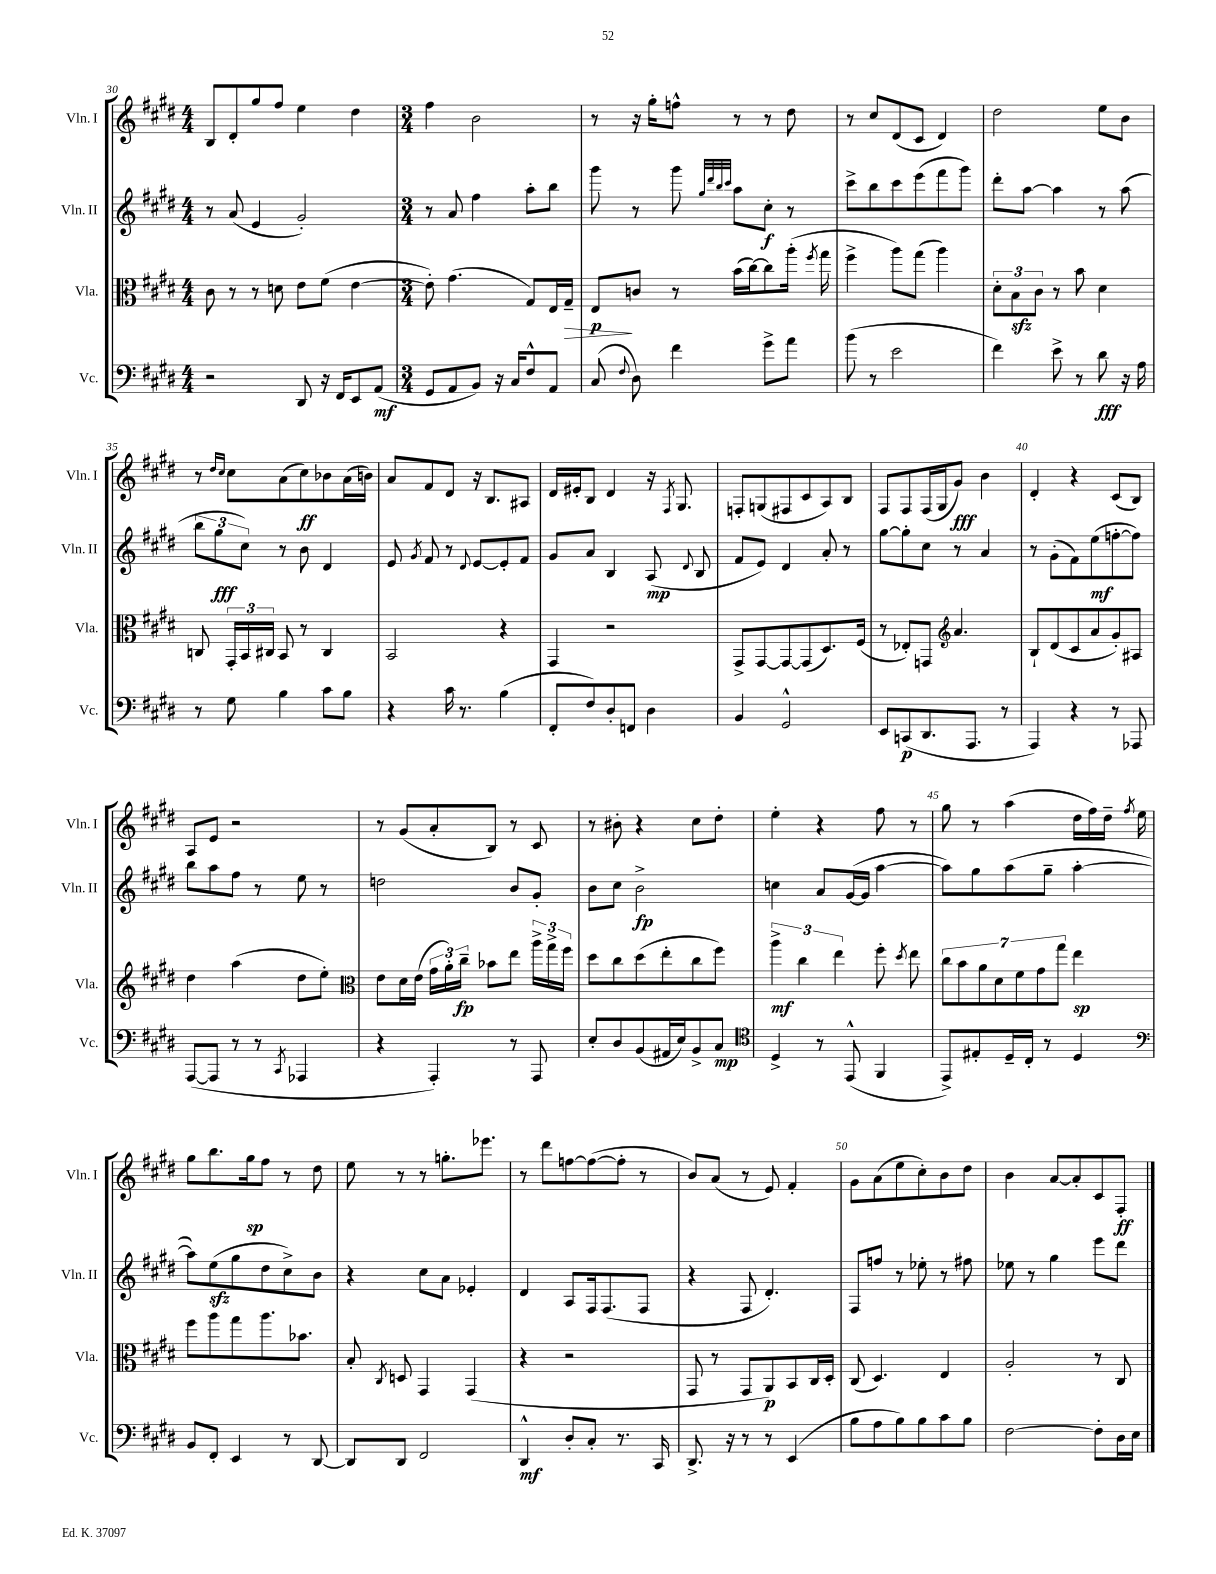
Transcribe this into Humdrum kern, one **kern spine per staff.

**kern	**dynam	**kern	**dynam	**kern	**dynam	**kern	**dynam
*part4	*part4	*part3	*part3	*part2	*part2	*part1	*part1
*staff4	*staff4	*staff3	*staff3	*staff2	*staff2	*staff1	*staff1
*I"Vc.	*	*I"Vla.	*	*I"Vln. II	*	*I"Vln. I	*
*I'Vc.	*	*I'Vla.	*	*I'Vln. II	*	*I'Vln. I	*
*clefF4	*	*clefC3	*	*clefG2	*	*clefG2	*
*k[f#c#g#d#]	*	*k[f#c#g#d#]	*	*k[f#c#g#d#]	*	*k[f#c#g#d#]	*
*M4/4	*	*M4/4	*	*M4/4	*	*M4/4	*
=30	=30	=30	=30	=30	=30	=30	=30
2r	.	8c#\	.	8r	.	8B/L	.
.	.	8r	.	(8a/	.	8d#'/	.
.	.	8r	.	4e/	.	8gg#/	.
.	.	8dn\	.	.	.	8ff#/J	.
8DD#/	.	8e\L	.	2g#'/)	.	4ee\	.
16r	.	(8f#\J	.	.	.	.	.
16FF#/KL	.	.	.	.	.	.	.
8EE/	.	[4e\	.	.	.	4dd#\	.
(8AA/J	mf	.	.	.	.	.	.
=31	=31	=31	=31	=31	=31	=31	=31
*M3/4	*	*M3/4	*	*M3/4	*	*M3/4	*
8GG#/L	.	8e'\])	.	8r	.	4ff#\	.
8AA/	.	(4.g#\	.	8a/	.	.	.
8BB/J)	.	.	.	4ff#\	.	2b\	.
16r	.	.	.	.	.	.	.
16C#/KL	.	.	.	.	.	.	.
8F#^^/	.	8G#/L)	.	8aa'\L	.	.	.
8AA/J	.	16E/L	.	8bb\J	.	.	.
!	!	!	!LO:HP:b	!	!	!	!
.	.	16G#~/JJ	>	.	.	.	.
=32	=32	=32	=32	=32	=32	=32	=32
(8C#/	.	8E/L	p	8ggg#\	.	8r	.
8qqF#/	.	.	.	.	.	.	.
8D#\)	.	8cn/J	]	8r	.	16r	.
.	.	.	.	.	.	16gg#'\KL	.
4f#\	.	8r	.	8ggg#\	.	8ffn^^\J	.
.	.	.	.	32qqgg#/LLL	.	.	.
.	.	.	.	32qqddd#/	.	.	.
.	.	.	.	32qqbb/	.	.	.
.	.	.	.	32qqccc#/JJJ	.	.	.
.	.	(16b\LL	.	8aa\L	.	8r	.
.	.	[16cc#\J)	.	.	.	.	.
8g#^\L	.	8cc#\]	.	8cc#'\J	f	8r	.
8a\J	.	(16aa'\Jk	.	8r	.	8dd#\	.
.	.	8qff#/	.	.	.	.	.
.	.	16gg#\	.	.	.	.	.
=33	=33	=33	=33	=33	=33	=33	=33
(8b\	.	4ff#^\	.	8ccc#^\L	.	8r	.
8r	.	.	.	8bb\	.	8cc#/L	.
2e\	.	8aa\L)	.	8ccc#\	.	(8d#/	.
.	.	(8gg#\J	.	(8eee\	.	8c#/J	.
.	.	4aa\)	.	8fff#\	.	4d#/)	.
.	.	.	.	8ggg#\J)	.	.	.
=34	=34	=34	=34	=34	=34	=34	=34
4f#\)	.	12d#'\L	.	8ddd#'\L	.	2dd#\	.
.	.	12Bzz\	.	.	.	.	.
.	.	.	.	[8aa\J	.	.	.
.	.	12c#\J	.	.	.	.	.
8e^\	.	8r	.	4aa\]	.	.	.
8r	.	8b\	.	.	.	.	.
8d#\	fff	4d#\	.	8r	.	8ee\L	.
16r	.	.	.	(8aa\	.	8b\J	.
16A\	.	.	.	.	.	.	.
!!LO:LB:g=z
=35	=35	=35	=35	=35	=35	=35	=35
8r	.	8Cn/	.	12bb\L	.	8r	.
.	.	.	.	12gg#\	fff	.	.
.	.	.	.	.	.	16qqdd#/LL	.
.	.	.	.	.	.	16qqcc#/JJ	.
8G#\	.	24GG#'/LL	.	.	.	8cc#\L	.
.	.	24BB/	.	12cc#\J)	.	.	.
.	.	24C#X/JJ	.	.	.	.	.
4B\	.	8BB/	.	8r	.	(8a\	.
.	.	8r	.	8b\	.	8cc#\)	ff
8c#\L	.	4C#/	.	4d#/	.	8b-X\	.
8B\J	.	.	.	.	.	(16a\L	.
.	.	.	.	.	.	16bn\JJ)	.
=36	=36	=36	=36	=36	=36	=36	=36
4r	.	2BB/	.	8e/	.	8a/L	.
.	.	.	.	8qg#/	.	.	.
.	.	.	.	8f#/	.	8f#/	.
16c#\	.	.	.	8r	.	8d#/J	.
8.r	.	.	.	.	.	.	.
.	.	.	.	8qqd#/	.	.	.
.	.	.	.	[8e/L	.	16r	.
.	.	.	.	.	.	8.B/L	.
(4B\	.	4r	.	8e'/]	.	.	.
.	.	.	.	8f#/J	.	8A#X/J	.
=37	=37	=37	=37	=37	=37	=37	=37
8FF#'/L	.	4GG#/	.	8g#/L	.	16d#/LL	.
.	.	.	.	.	.	16e#X'/J	.
8F#/)	.	.	.	8a/J	.	8B/J	.
8D#'/	.	2r	.	4B/	.	4d#/	.
8FFn/J	.	.	.	.	.	.	.
4D#\	.	.	.	(8A/	mp	16r	.
.	.	.	.	.	.	8qF#/	.
.	.	.	.	.	.	8.G#/	.
.	.	.	.	8qqd#/	.	.	.
.	.	.	.	8B/	.	.	.
=38	=38	=38	=38	=38	=38	=38	=38
4BB/	.	8GG#^/L	.	8f#/L	.	8Fn'/L	.
.	.	[8GG#/	.	8e/J)	.	(8Gn/	.
2GG#^^/	.	8GG#/_	.	4d#/	.	8F#X/	.
.	.	(8GG#/]	.	.	.	8c#/	.
.	.	8.D#/)	.	8a'/	.	8A/)	.
.	.	.	.	8r	.	8B/J	.
.	.	(16F#/Jk	.	.	.	.	.
=39	=39	=39	=39	=39	=39	=39	=39
8EE/L	.	8r	.	[8gg#\L	.	8F#/L	.
(8CCn/	p	8E-X'/L)	.	8gg#'\]	.	8F#/	.
8.DD#/	.	8GGn/J	.	8cc#\J	.	(16F#/L	.
.	.	.	.	.	.	16G#/J	.
*	*	*clefG2	*	*	*	*	*
.	.	4.a/	.	8r	.	8g#/J)	fff
8.AAA/J	.	.	.	.	.	.	.
.	.	.	.	4a/	.	4b\	.
8r	.	.	.	.	.	.	.
=40	=40	=40	=40	=40	=40	=40	=40
4AAA/)	.	8B`/L	.	8r	.	4d#'/	.
.	.	(8d#/	.	(8g#'\L	.	.	.
4r	.	8c#/	.	8f#\)	.	4r	.
.	.	8a/	.	(8ee\	mf	.	.
8r	.	8g#'/)	.	[8ffn'\	.	(8c#/L	.
8AAA-X/	.	8A#X/J	.	8ff\J])	.	8B/J)	.
!!LO:LB:g=z
=41	=41	=41	=41	=41	=41	=41	=41
([8AAA/L	.	4dd#\	.	8bb\L	.	8A/L	.
8AAA/J]	.	.	.	8aa\	.	8e/J	.
8r	.	(4aa\	.	8ff#\J	.	2r	.
8r	.	.	.	8r	.	.	.
8qCC#/	.	.	.	.	.	.	.
4AAA-X/	.	8dd#\L	.	8ee\	.	.	.
.	.	8ee'\J)	.	8r	.	.	.
=42	=42	=42	=42	=42	=42	=42	=42
*	*	*clefC3	*	*	*	*	*
4r	.	8e\L	.	2ddn\	.	8r	.
.	.	16d#\L	.	.	.	(8g#/L	.
.	.	(16e\JJ	.	.	.	.	.
4AAA'/)	.	24g#\LL	.	.	.	8a'/	.
.	.	24a'\)	.	.	.	.	.
.	.	24cc#~\JJ	fp	.	.	.	.
.	.	8b-X\L	.	.	.	8B/J)	.
8r	.	8ee\J	.	8b/L	.	8r	.
8AAA/	.	24aa^\LL	.	8g#'/J	.	8c#/	.
.	.	24gg#^\	.	.	.	.	.
.	.	24ff#\JJ	.	.	.	.	.
=43	=43	=43	=43	=43	=43	=43	=43
8E'/L	.	8dd#\L	.	8b\L	.	8r	.
8D#/	.	8cc#\	.	8cc#\J	.	8b#X'\	.
(8BB/	.	(8dd#\	.	2b^\	fp	4r	.
16AA#X/L	.	8ee'\	.	.	.	.	.
16E/J)	.	.	.	.	.	.	.
8BB^/	.	8cc#\	.	.	.	8cc#\L	.
8C#/J	mp	8ff#\J)	.	.	.	8dd#'\J	.
=44	=44	=44	=44	=44	=44	=44	=44
*clefC4	*	*	*	*	*	*	*
4D#^/	.	6aa^\	mf	4ccn\	.	4ee'\	.
.	.	6cc#\	.	.	.	.	.
8r	.	.	.	8a/L	.	4r	.
.	.	6ee\	.	.	.	.	.
(8EE^^/	.	.	.	([16g#/L	.	.	.
.	.	.	.	16g#/JJ]	.	.	.
4FF#/	.	8ff#'\	.	[4aa\	.	8ff#\	.
.	.	8qdd#/	.	.	.	.	.
.	.	8ee\	.	.	.	8r	.
=45	=45	=45	=45	=45	=45	=45	=45
8EE^/L)	.	14cc#\L	.	8aa\L])	.	8gg#\	.
.	.	14b\	.	.	.	.	.
8E#X'/	.	.	.	8gg#\	.	8r	.
.	.	14a\	.	.	.	.	.
.	.	14d#\	.	.	.	.	.
16D#~/L	.	.	.	(8aa\	.	(4aa\	.
.	.	14f#\	.	.	.	.	.
16C#'/JJ	.	.	.	.	.	.	.
.	.	14g#\	.	.	.	.	.
8r	.	.	.	8gg#~\J	.	.	.
.	.	14gg#\J	.	.	.	.	.
4D#/	.	4ee\	sp	[4aa'\	.	16dd#\LL	.
.	.	.	.	.	.	16ff#\)	.
.	.	.	.	.	.	16dd#~\JJ	.
.	.	.	.	.	.	8qff#/	.
.	.	.	.	.	.	16ee\	.
!!LO:LB:g=z
=46	=46	=46	=46	=46	=46	=46	=46
*clefF4	*	*	*	*	*	*	*
8BB/L	.	8ff#\L	.	8aa\L])	.	8gg#\L	.
8FF#'/J	.	8aa\	.	(8eezz\	.	8.bb\	.
4EE/	.	8gg#\	.	8gg#\	.	.	.
.	.	.	.	.	.	16gg#\k	sp
.	.	8.aa\	.	8dd#\	.	8ff#\J	.
8r	.	.	.	8cc#^\)	.	8r	.
.	.	8.b-X\J	.	.	.	.	.
[8DD#/	.	.	.	8b\J	.	8dd#\	.
=47	=47	=47	=47	=47	=47	=47	=47
8DD#/L]	.	8B'/	.	4r	.	8ee\	.
.	.	8qC#/	.	.	.	.	.
8DD#/J	.	8Dn/	.	.	.	8r	.
2FF#/	.	4GG#/	.	8cc#\L	.	8r	.
.	.	.	.	8a\J	.	8.ggn'\L	.
.	.	(4GG#/	.	4e-X'/	.	.	.
.	.	.	.	.	.	8.eee-X\J	.
=48	=48	=48	=48	=48	=48	=48	=48
4DD#^^/	mf	4r	.	4d#/	.	8r	.
.	.	.	.	.	.	8ddd#\L	.
8D#'/L	.	2r	.	8A/L	.	[8ffn\	.
8C#'/J	.	.	.	16F#/k	.	(8ff\_	.
.	.	.	.	(8.F#/	.	.	.
8.r	.	.	.	.	.	8ff'\J]	.
.	.	.	.	8F#/J	.	8r	.
16CC#/	.	.	.	.	.	.	.
=49	=49	=49	=49	=49	=49	=49	=49
8.DD#^/	.	8GG#/	.	4r	.	8b/L)	.
.	.	8r	.	.	.	(8a/J	.
16r	.	.	.	.	.	.	.
8r	.	8GG#/L	.	8F#/	.	8r	.
8r	.	8AA/)	p	4.d#'/)	.	8e/)	.
(4EE/	.	8BB/	.	.	.	4f#'/	.
.	.	16C#/L	.	.	.	.	.
.	.	16D#'/JJ	.	.	.	.	.
=50	=50	=50	=50	=50	=50	=50	=50
8B\L	.	(8C#/	.	8F#/L	.	8g#\L	.
8A\	.	4.D#/)	.	8ffn/J	.	(8a\	.
8B\)	.	.	.	8r	.	8ee\	.
8B\	.	.	.	8ee-X'\	.	8cc#'\)	.
8c#\	.	4E/	.	8r	.	8b\	.
8B\J	.	.	.	8ff#X\	.	8dd#\J	.
=51	=51	=51	=51	=51	=51	=51	=51
[2F#\	.	2A'/	.	8ee-X\	.	4b\	.
.	.	.	.	8r	.	.	.
.	.	.	.	4gg#\	.	[8a/L	.
.	.	.	.	.	.	8a'/]	.
8F#'\L]	.	8r	.	8eee\L	.	8c#/	.
16D#\L	.	8C#/	.	8ddd#\J	.	8F#'/J	ff
16E\JJ	.	.	.	.	.	.	.
==	==	==	==	==	==	==	==
*-	*-	*-	*-	*-	*-	*-	*-
